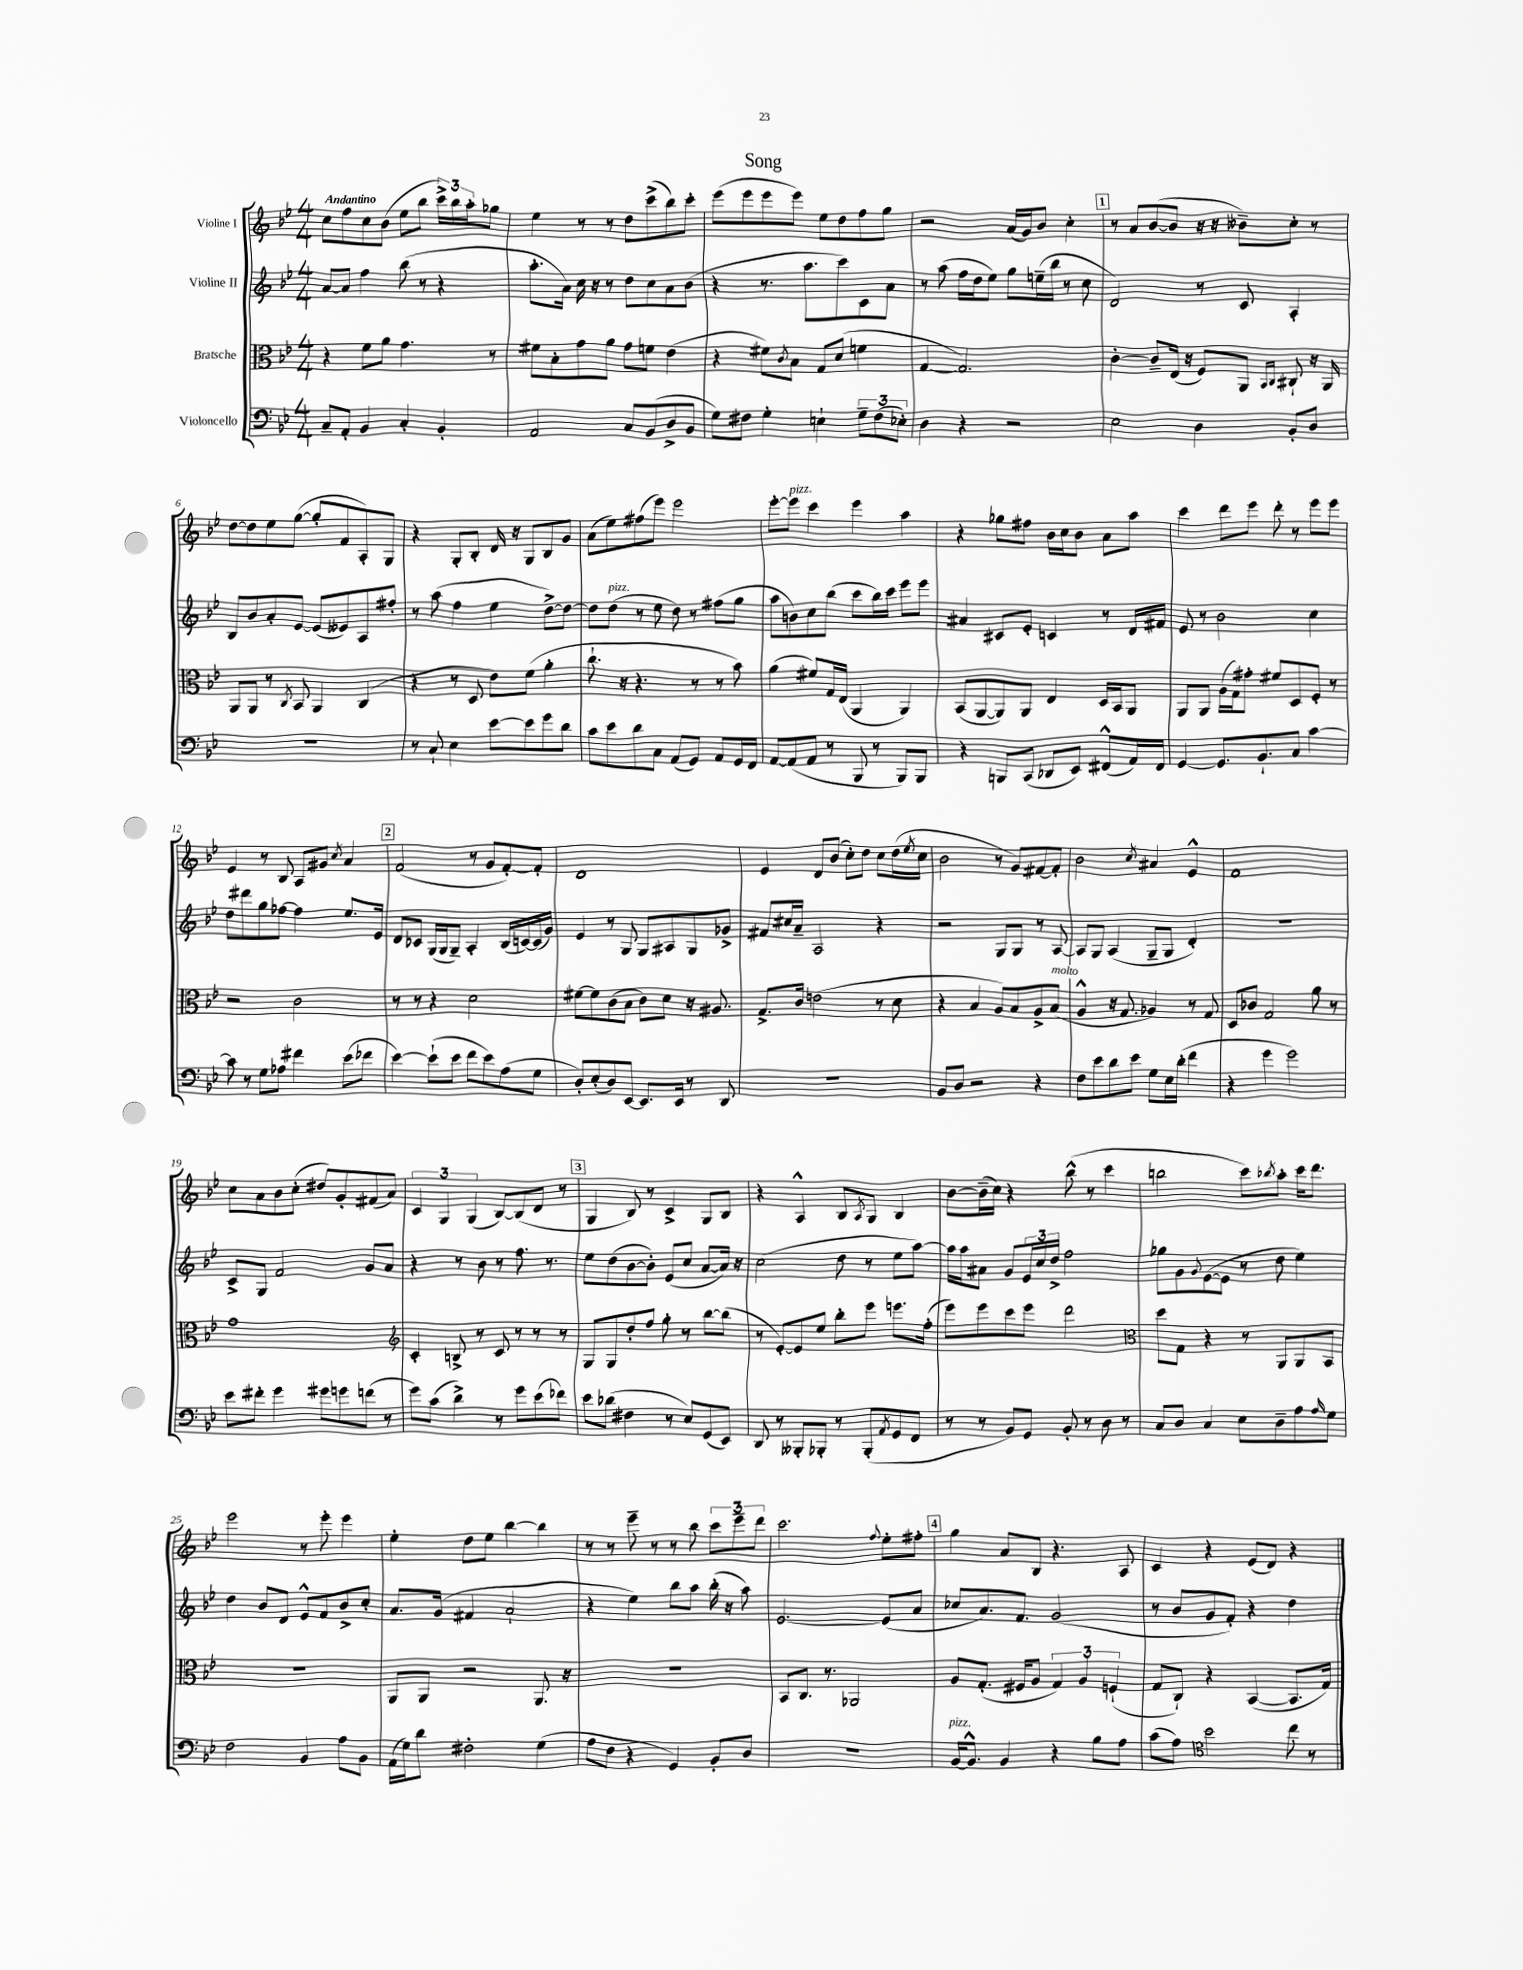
\header { title = "Song" }
<<
\new StaffGroup <<
\new Staff = "s0" \with { instrumentName = "Violine I" } {
    \clef treble \key bes \major \numericTimeSignature \time 4/4 \tempo "Andantino"
    c''8 f''8 c''8 bes'8( ees''8 bes''8 \tuplet 3/2 { c'''16->) bes''16 a''16-. } ges''8 |
    ees''4 r8 r8 d''8 c'''8->( bes''8) c'''8-. |
    ees'''8( ees'''8 ees'''8 ees'''8) ees''8 d''8 f''8 g''8 |
    r2 a'16( g'16) bes'8 c''4-. |
    \mark \markup { \box "1" } r8 a'8 bes'8~( bes'8 r16 r16 beses'8--) c''8-. r8 |
    d''8~ d''8 ees''8 g''8~( g''8-. f'8 a8-.) g8 |
    r4 g8-. bes8-. d'16 r16 g8 bes8 g'8 |
    a'8( ees''8) fis''8( ees'''8) ees'''2 |
    ees'''8~-. ees'''8^\markup { \italic "pizz." } c'''4 ees'''4 a''4 |
    r4 ges''8 fis''8 bes'16 c''16 bes'8 a'8 a''8 |
    c'''4 d'''8 ees'''8 d'''8-. r8 ees'''8 ees'''8 |
    ees'4 r8 bes8 a8 gis'8 \acciaccatura { c''8 } a'4 |
    \mark \markup { \box "2" } f'2( r8 g'8 f'8~-.) f'8-. |
    d'1 |
    ees'4 d'8 bes'8( c''8-.) d''8 c''8 d''16( \acciaccatura { ees''8 } c''16 |
    bes'2 r8 g'8) fis'8~ fis'8-. |
    bes'2 \acciaccatura { c''8 } ais'4 ees'4-^ |
    f'1 |
    c''8 a'8 bes'8 c''8-.( dis''8) g'8-. fis'8( a'8) |
    \tuplet 3/2 { c'4 g4 g4( } bes8~) bes8( d'8 r8 |
    \mark \markup { \box "3" } g4 bes8) r8 c'4-> g8 bes8 |
    r4 a4-^ bes8 \acciaccatura { a8 } g8 bes4 |
    bes'8~ bes'16--( c''16) r4 bes''8-^( r8 c'''4 |
    b''2 c'''8) \acciaccatura { bes''8 } a''8-. c'''16 d'''8. |
    ees'''2 r8 ees'''8-. ees'''4 |
    ees''4-. d''8 ees''8 bes''4~ bes''4 |
    r8 r8 ees'''8-- r8 r8 bes''8 \tuplet 3/2 { c'''8 ees'''8-- d'''8 } |
    c'''2. \appoggiatura { f''8 } ees''8-. fis''8-. |
    \mark \markup { \box "4" } g''4 a'8 bes8 r4. a8 |
    c'4 r4 ees'8( d'8) r4 \bar "|." |
}
\new Staff = "s1" \with { instrumentName = "Violine II" } {
    \clef treble \key bes \major \numericTimeSignature \time 4/4
    a'8~ a'8 f''4 bes''8( r8 r4 |
    a''8.-. a'16) c''16 r16 r8 d''8 c''8 a'8 bes'8( |
    r4 r8. a''8. c'''8) c'8 a'8 |
    r8 a''8( f''16 d''16 ees''8) g''8 e''16--( bes''16 r8 c''8 |
    \mark \markup { \box "1" } d'2) r8 c'8 a4-. |
    bes8 bes'8 a'8-. ees'8~ ees'8( eeses'8) a8 fis''8-. |
    r8 a''8( f''4 ees''4 d''8~->) d''8~ |
    d''8 d''8^\markup { \italic "pizz." }( r8 ees''8 d''8) r8 fis''8( g''8 |
    a''8 b'8) c''8 bes''8( c'''8 bes''16) c'''16 ees'''8 ees'''8 |
    ais'4 cis'8 ees'8-. c'4 r8 d'16 fis'16 |
    ees'8 r8 bes'2 c''4 |
    d''8 dis'''8 g''8 fes''8~ fes''4 ees''8. ees'16 |
    \mark \markup { \box "2" } d'8 ces'8 g16( g16 g8--) a4-. bes16( c'16~) c'16( g'16) |
    ees'4 r8 g8 g8 ais8 g8 ges'8-> |
    fis'8 cis''16 a'16-- a2 r4 |
    r2 g8 g8 r8 a8~ |
    a8 g8 a4( g8-- g8 d'4-.) |
    R1 |
    c'8-> g8 f'2 g'8 a'8 |
    r4 r8 bes'8 r8 f''8. r8. |
    \mark \markup { \box "3" } ees''8 d''8( bes'8~ bes'8-.) ees'8( c''8 a'8~ a'16) r16 |
    c''2( d''8 r8 ees''8 a''8~) |
    a''16 a''16 ais'8 g'8 \tuplet 3/2 { ees'16 c''16 d''16-> } f''2 |
    ges''8 g'8 \appoggiatura { g'8 } ees'8~( ees'8 r8 d''8 ees''4) |
    d''4 bes'8 d'8 ees'8-^ f'8 bes'8-> c''8-. |
    a'8. g'16( fis'4 a'2-! |
    r4 ees''4) bes''8 a''8 bes''16-.( r16 a''8) |
    ees'2.~ ees'8( a'8 |
    \mark \markup { \box "4" } ces''8 a'8.) f'8. g'2( |
    r8 bes'8 g'8 f'8-.) r4 d''4 \bar "|." |
}
\new Staff = "s2" \with { instrumentName = "Bratsche" } {
    \clef alto \key bes \major \numericTimeSignature \time 4/4
    r4 f'8 a'8 g'4. r8 |
    fis'8 bes8-. g'8 a'8 g'8 f'8 ees'4( |
    r4 fis'8) \acciaccatura { c'8 } bes8 g8 d'8( f'4 |
    g4~ g2.) |
    \mark \markup { \box "1" } c'4~-. c'8-- ees16( r16 f8) a,8 \grace { bes,16 c16 } cis8-! r16 a,16 |
    a,8 a,8 r8 \acciaccatura { c8 } bes,8 a,4 c4( |
    r4 r8 d8 ees'8) f'8( a'4-. |
    c''8.-! r16 r4. r8 r8 bes'8) |
    a'4( fis'8) g16 ees16( a,4 a,4) |
    bes,8( a,8~ a,8) a,8 ees4 d16 bes,16 a,8 |
    a,8 a,8 a16( g16) gis'8-. fis'8 d8 f8-. r8 |
    r2 c'2 |
    \mark \markup { \box "2" } r8 r8 r4 d'2 |
    fis'8~ fis'8 c'8( bes8 c'8) d'8 r16 ais8. |
    g8.-> c'16 e'2( r8 d'8 |
    r4 bes4 a8) bes8 a8-> bes8^\markup { \italic "molto" }( |
    a4-^ r16 g8. aes4) r8 g8 |
    d8 ces'8 g2 a'8 r8 |
    g'1 |
    \clef treble c'4-. b8-> r8 c'8 r8 r8 r8 |
    \mark \markup { \box "3" } g8 g8 d''8-. f''8 g''8-. r8 bes''8~ bes''8( |
    r8 ees'8~-.) ees'8 ees''8 bes''8-. ees'''8 e'''8. f''16-.( |
    ees'''8) ees'''8 c'''8 ees'''8 d'''2 |
    \clef alto d''8 g8 r4 r8 a,8 a,8 bes,8 |
    R1 |
    a,8 a,8 r2 a,8. r16 |
    r1 |
    bes,8 c8. r8. aes,2 |
    \mark \markup { \box "4" } a8 g8.-.( fis16 a8 \tuplet 3/2 { g4) a4 f4-!( } |
    g8 c8-!) r4 bes,4~( bes,8. g16) \bar "|." |
}
\new Staff = "s3" \with { instrumentName = "Violoncello" } {
    \clef bass \key bes \major \numericTimeSignature \time 4/4
    c8-- a,8-. bes,4 c4-. bes,4-. |
    a,2 c8 bes,8( d8-> bes,8 |
    g8) fis8 g4-. e4-! \tuplet 3/2 { g8-- fis8( ees8-.) } |
    d4 r4 r2 |
    \mark \markup { \box "1" } ees2 d4 bes,8-. d8 |
    R1 |
    r8 c8-! ees4 ees'8~ ees'8 g'8 d'8 |
    c'8 ees'8 d'8 c8 a,8( g,8) a,8 g,16 f,16 |
    a,8~ a,8( a,8 r8 bes,,8 r8 bes,,8) bes,,8 |
    r4 b,,8 c,8( des,8 ees,8) fis,8-^( a,16) fis,16 |
    g,4~ g,8. bes,8.-! c8 c'4~ |
    c'8 r8 g8 aes8 fis'4 ees'8( fes'8 |
    \mark \markup { \box "2" } ees'4~) ees'8-!( ees'8 f'8 ees'8) a8( g8 |
    d8-.) ees8-.( d8) ees,8~ ees,8. ees,16 r8 d,8 |
    R1 |
    bes,8 d8 r2 r4 |
    f8 ees'8 d'8 ees'8 g8 ees16 d'16-.( f'4 |
    r4 g'4 g'2) |
    ees'8 fis'8-. g'4 gis'8 g'8 f'8( r8 |
    g'8) c'8( d'4->) r8 g'8 ees'8( fes'8) |
    \mark \markup { \box "3" } ees'8 des'8( fis4 r8 ees8) g,8( ees,8) |
    d,8 r8 beses,,8-. bes,,8-. r8 bes,,8-.( \acciaccatura { a,8 } g,8 f,8 |
    r8 r8 bes,8) g,8 bes,8-. r8 d8 r8 |
    c8 d8 c4 ees8 d8-- a8 \grace { a16 } g8 |
    f2 bes,4 a8 bes,8 |
    a,16( g16) d'8 fis2-. g4( |
    a8 f8 r4 g,4) bes,8-. d8 |
    r1 |
    \mark \markup { \box "4" } bes,16~^\markup { \italic "pizz." } bes,8.-^ bes,4 r4 bes8 a8 |
    c'8( a8) \clef tenor bes'2 c''8 r8 \bar "|." |
}
>>
>>
